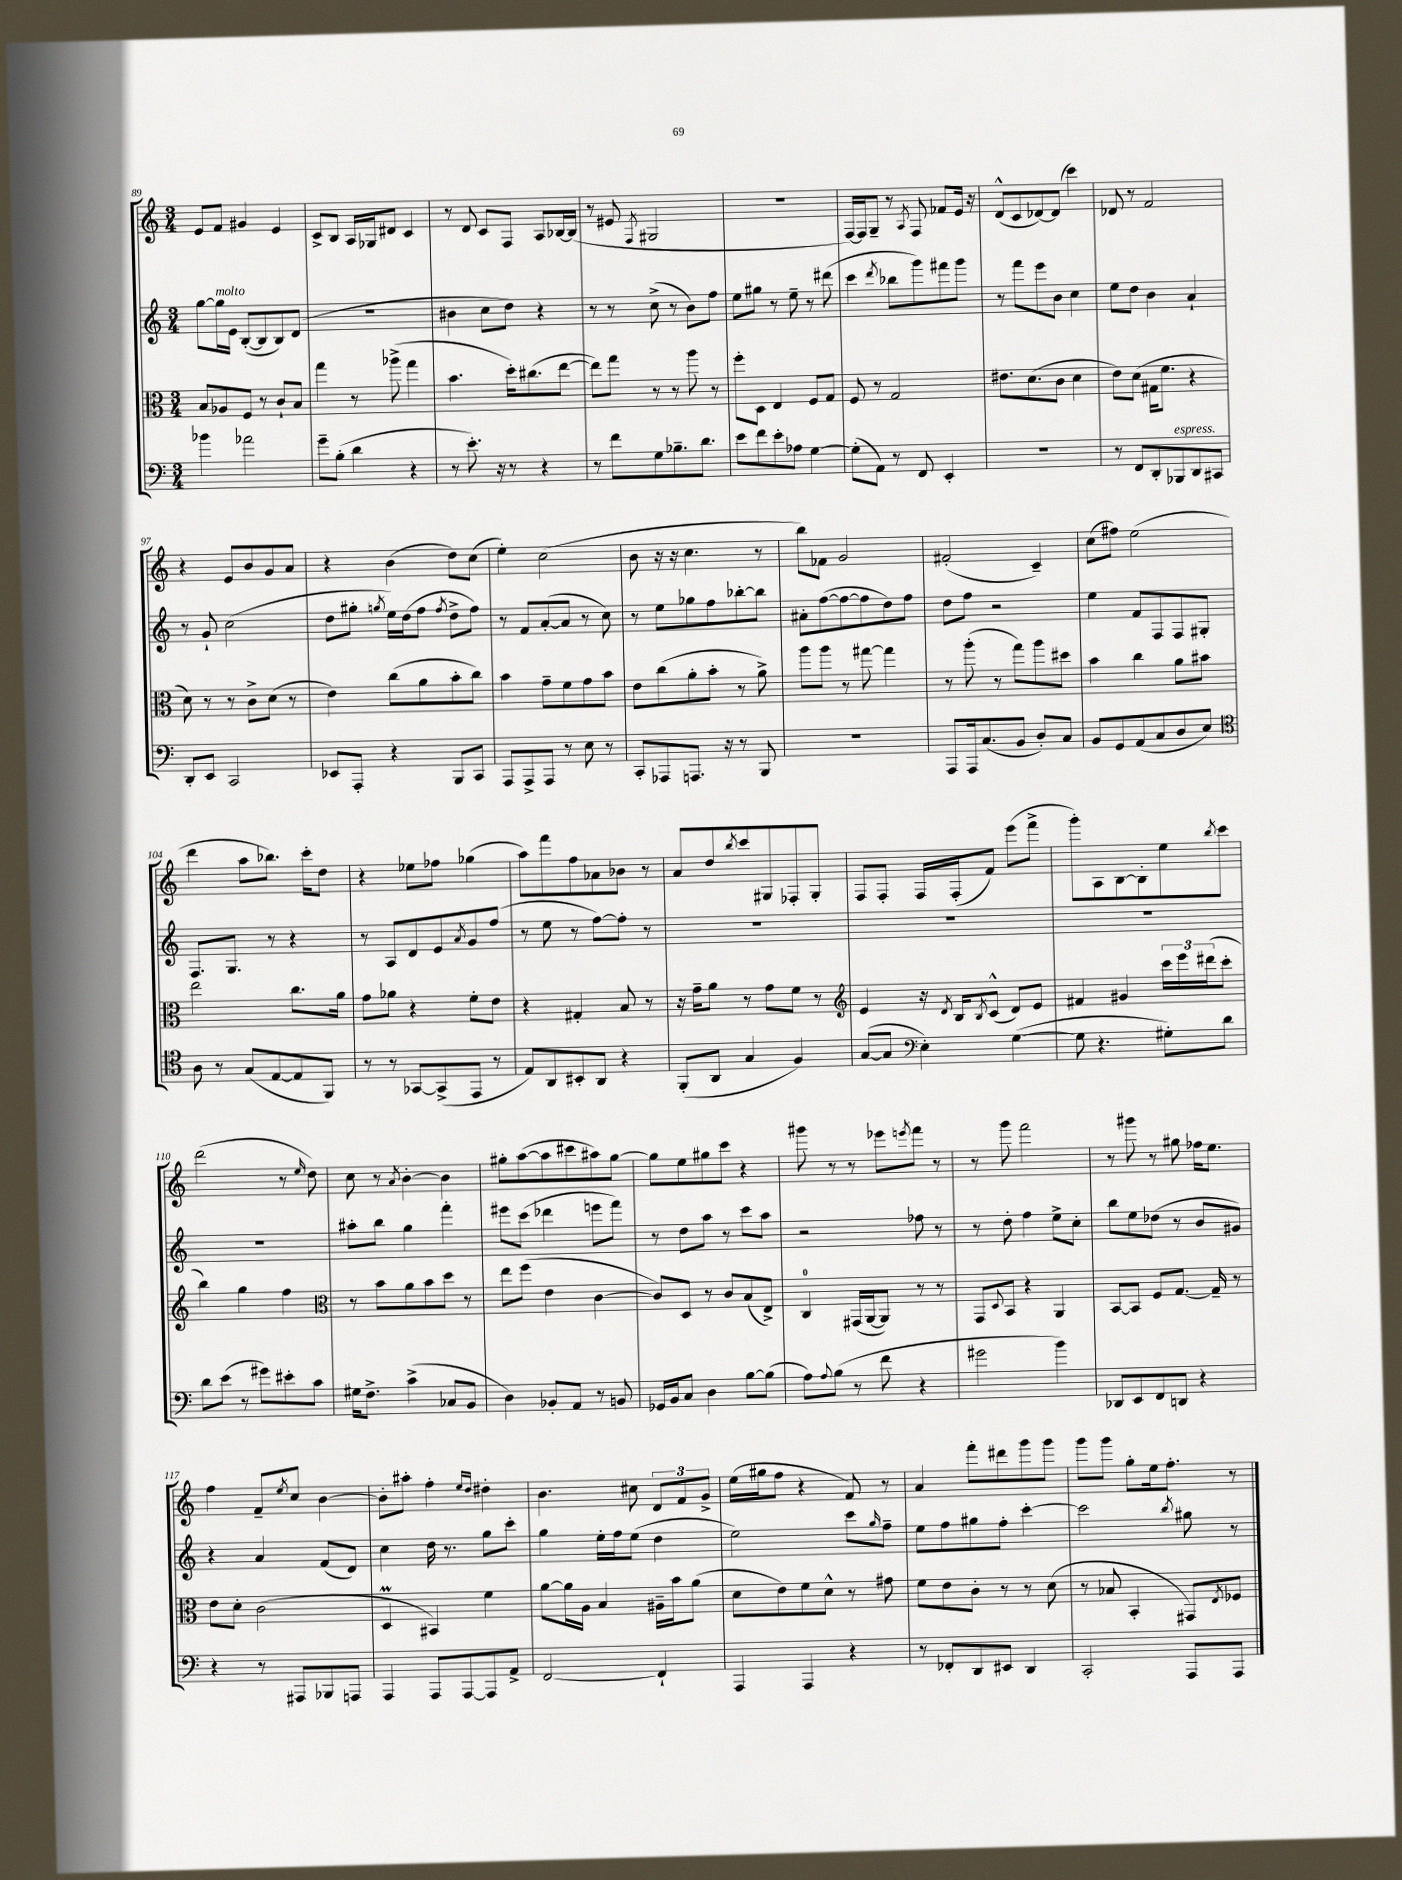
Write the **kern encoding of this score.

**kern	**kern	**kern	**kern
*staff4	*staff3	*staff2	*staff1
*clefF4	*clefC3	*clefG2	*clefG2
*k[]	*k[]	*k[]	*k[]
*M3/4	*M3/4	*M3/4	*M3/4
4b-	8B	[8gg	8e
.	8A-	16gg]	8f
.	.	16e	.
2a-	8F	([8B'	4g#
.	8r	8B]	.
.	8c`	8B)	4e
.	8B	(8d	.
=	=	=	=
8g~	4gg	2.r	8c^
(8B'	.	.	8B
4d	8r	.	16A
.	.	.	16G-
.	(8aa-^	.	8d#
4r	4gg	.	4c
=	=	=	=
8r	4.b	4b#	8r
8.e')	.	.	8d
.	.	8cc	8c
16r	.	.	.
8r	16dd')	8dd)	8F
.	(8.cc#	.	.
4r	.	4r	8A
.	[8ee	.	[16B-
.	.	.	(16B-]
=	=	=	=
8r	8ee])	8r	8r
8f	8gg	8r	8e#
.	.	.	8qF
8G	8r	(8cc^	2G#
8.B-~	8r	8r	.
.	8aa	8b)	.
8.d	.	.	.
.	8r	8ff	.
=	=	=	=
8e	8ff'	8ee	2.r
8f	8D	8gg#	.
8e'	4E	8r	.
8A-	.	8ee~	.
[4G	8F	8r	.
.	8G	(8ddd#	.
=	=	=	=
(8G']	8F	4ccc	[16F)
.	.	.	16F]
8AA)	8r	.	8G~
.	.	8qddd	.
8r	2G	8bb-	8r
.	.	.	8qA
8FF	.	8ggg)	8F
4EE'	.	8fff#	8f-
.	.	8ggg	16e
.	.	.	16r
=	=	=	=
2.r	8.e#	8r	(8d^^
.	.	8fff	8c
.	(8.d	.	.
.	.	8eee	[8d-)
.	8c	8b	(8d-]
.	4d	4cc	4ccc)
=	=	=	=
8r	8e)	8ee	8d-
8FF	(8d	8dd	8r
8DD'	16G#	4b	2f
.	8.f	.	.
8BBB-	.	.	.
8DD	4r	4a`	.
8CC#	.	.	.
=	=	=	=
8DD'	8d)	8r	4r
8EE	8r	8g`	.
2CC	8r	(2cc	8e
.	8c^	.	8b
.	(8d	.	8g
.	8r	.	8a
=	=	=	=
8EE-	4e)	8dd	4r
8AAA'	.	8gg#'	.
.	.	8qgg	.
4r	(8cc	16ee)	(4b
.	.	(16dd	.
.	8a	8ff	.
.	.	8qff	.
8BBB	8b'	8dd^	8dd)
8CC	8cc)	8ff)	(8cc
=	=	=	=
8AAA	4b	8r	4ee')
8AAA^	.	8f	.
8AAA	8g~	([8a'	(2cc
8r	8f	8a]	.
8E	8g	8r	.
8r	8b	8cc)	.
=	=	=	=
8CC'	8e	8r	8b
8AAA-	(8cc	8ee	16r
.	.	.	16r
8.AAA	8a'	8gg-	4.cc
.	8b'	8ff	.
16r	.	.	.
8r	8r	[8bb-'	.
8BBB	8a^)	8bb-]	8r
=	=	=	=
2.r	8aa	8a#'	8bb)
.	8aa	([8ff	8f-
.	8r	8ff_	2g
.	[8gg#	8ff]	.
.	4gg#]	8dd)	.
.	.	8ff	.
=	=	=	=
8AAA	8r	8dd	(2f#'
16AAA	(8aa'	8ff	.
(8.C	.	.	.
.	8r	2r	.
8BB	8gg)	.	.
8D')	8aa	.	4c~)
8C	8dd#	.	.
=	=	=	=
8BB	4b	4ee	(8cc
8GG	.	.	8ff#)
(8AA	4cc	8f	(2ee
8C	.	8F	.
8D	8a	8F	.
8E)	8b#	8G#'	.
=	=	=	=
*clefC4	*	*	*
8A	2ee	8.F	4ddd
8r	.	.	.
.	.	8.G	.
(8G	.	.	8aa
[8E	.	8r	8.bb-)
8E]	8.cc	4r	.
.	.	.	16ccc'
8FF)	.	.	8dd
.	16a	.	.
=	=	=	=
8r	8g	8r	4r
8r	8a-	8A	.
[8GG-	4r	8d	8ee-
(8GG-^]	.	8e	8ff-
.	.	8qa	.
8EE	8f'	8g	(4gg-
8r	8e	(8ff	.
=	=	=	=
8E)	4r	8r	8aa)
8AA	.	8ee	8fff
8BB#'	4G#'	8r	8ff
8AA	.	[8ff)	8a-
4r	8B	8ff']	8b-
.	8r	8r	8r
=	=	=	=
(8FF'	16r	2.r	8a
.	16g~	.	.
8AA	8a	.	8dd
.	.	.	8qbb
4G	8r	.	8ccc
.	8g	.	8G#
4F)	8f	.	8F-'
.	8r	.	8G#'
=	=	=	=
*	*clefG2	*	*
([8G	4e	2.r	8F
8G]	.	.	8F'
*clefF4	*	*	*
4E')	16r	.	16F
.	8qd	.	.
.	16B	.	(16F'
.	8qB	.	.
.	(8c^^	.	8f)
([4G	8d)	.	(8eee
.	8e	.	8fff^
=	=	=	=
8G]	4f#	2.r	8ggg')
4.r	.	.	8A
.	4g#	.	[8B
.	.	.	8B']
8G#')	24ccc	.	8ee
.	24eee	.	.
.	(24ddd#	.	.
.	.	.	8qbb
8d	8ccc'	.	8ccc
=	=	=	=
8d	4bb)	2.r	(2ddd
(8e	.	.	.
8r	4gg	.	.
8g#)	.	.	.
8e#'	4ff	.	8r
.	.	.	16qqee
8c	.	.	8dd)
=	=	=	=
*	*clefC3	*	*
16G#	8r	8aa#'	8cc
8.F^	.	.	.
.	8b	8bb	8r
.	.	.	8qa
(4c^	8a	4gg	[4b'
.	8b	.	.
8C-	8dd	4fff'	4b]
8BB	8r	.	.
=	=	=	=
4D)	8ee	8eee#	8gg#'
.	(8ff	(8ccc	([8aa
8BB-'	4e	4ddd-	8aa]
8AA	.	.	8ccc#
8r	[4c	8eee	8aa#)
8BB	.	8fff)	[8gg#
=	=	=	=
16GG-	8c])	8r	8gg#]
16BB	.	.	.
8C	8D	8dd	8ee
4D	8r	8aa	8gg#
.	8c	8r	8ccc
[8B	(8B	8ccc	4r
(8B]	8E^)	8aa	.
=	=	=	=
8A)	4C	2r	8ggg#
8qqA	.	.	.
(8B	.	.	8r
8r	(16GG#	.	8r
.	[16AA	.	.
8f	8AA])	.	8eee-
.	.	.	8qeee
4r	8r	8ff-	8fff
.	8r	8r	8r
=	=	=	=
2g#	8GG	8r	8r
.	8qqD	.	.
.	8BB	8dd'	8ggg
.	4r	4ff	2fff
4b)	4AA	8ee^	.
.	.	8cc'	.
=	=	=	=
8DD-	[8BB	8bb	8r
8EE	8BB]	8ee	8ggg#
8FF	8F	(8dd-	8r
8DD	[8.G	8r	8gg#
4r	.	8b	16ff-
.	16G~]	.	8.ee
.	8r	8g#)	.
=	=	=	=
4r	8e	4r	4ff
.	8d'	.	.
8r	(2c	4a	8f~
.	.	.	8qee
8AAA#	.	.	8cc
8BBB-	.	(8f	[4b
8AAA	.	8d)	.
=	=	=	=
4AAA	4D	4cc	8b']
.	.	.	8aa#'
8AAA	4BB#)	16dd	4ff'
.	.	8.r	.
[8AAA	.	.	.
.	.	.	16qqee
.	.	.	16qqdd
8AAA]	4f	8gg	4dd#'
8AA^	.	8ccc'	.
=	=	=	=
[2FF	[8a	4gg	4.b
.	16a]	.	.
.	16A	.	.
.	4B	16ee'	.
.	.	16ff	.
.	.	(8ee	8cc#
4FF`]	16A#~	4dd	12d
.	16b	.	.
.	.	.	12f
.	(8a	.	.
.	.	.	12g^
=	=	=	=
4AAA	8d	2ee)	(16ee
.	.	.	16gg#
.	8e)	.	8ff
4AAA	8f	.	4r
.	8d^^	.	.
4r	8r	8ccc	8f)
.	.	16qqgg	.
.	8g#	8ff~	8r
=	=	=	=
8r	8f	8ee	4a
8FF-'	8e	8ff	.
8DD	8c'	8gg#	8fff'
8EE#	8r	8ff'	8ddd#
4DD	8r	[4ccc'	8ggg
.	(8d	.	8ggg
=	=	=	=
2CC'	8r	2ccc]	8ggg
.	8B-	.	8ggg
.	4BB'	.	8gg'
.	.	.	16ee
.	.	.	8.ff'
.	.	8qbb	.
8AAA	8GG#)	8gg#	.
.	8qE	.	.
8AAA	8F-	8r	8r
==	==	==	==
*-	*-	*-	*-
